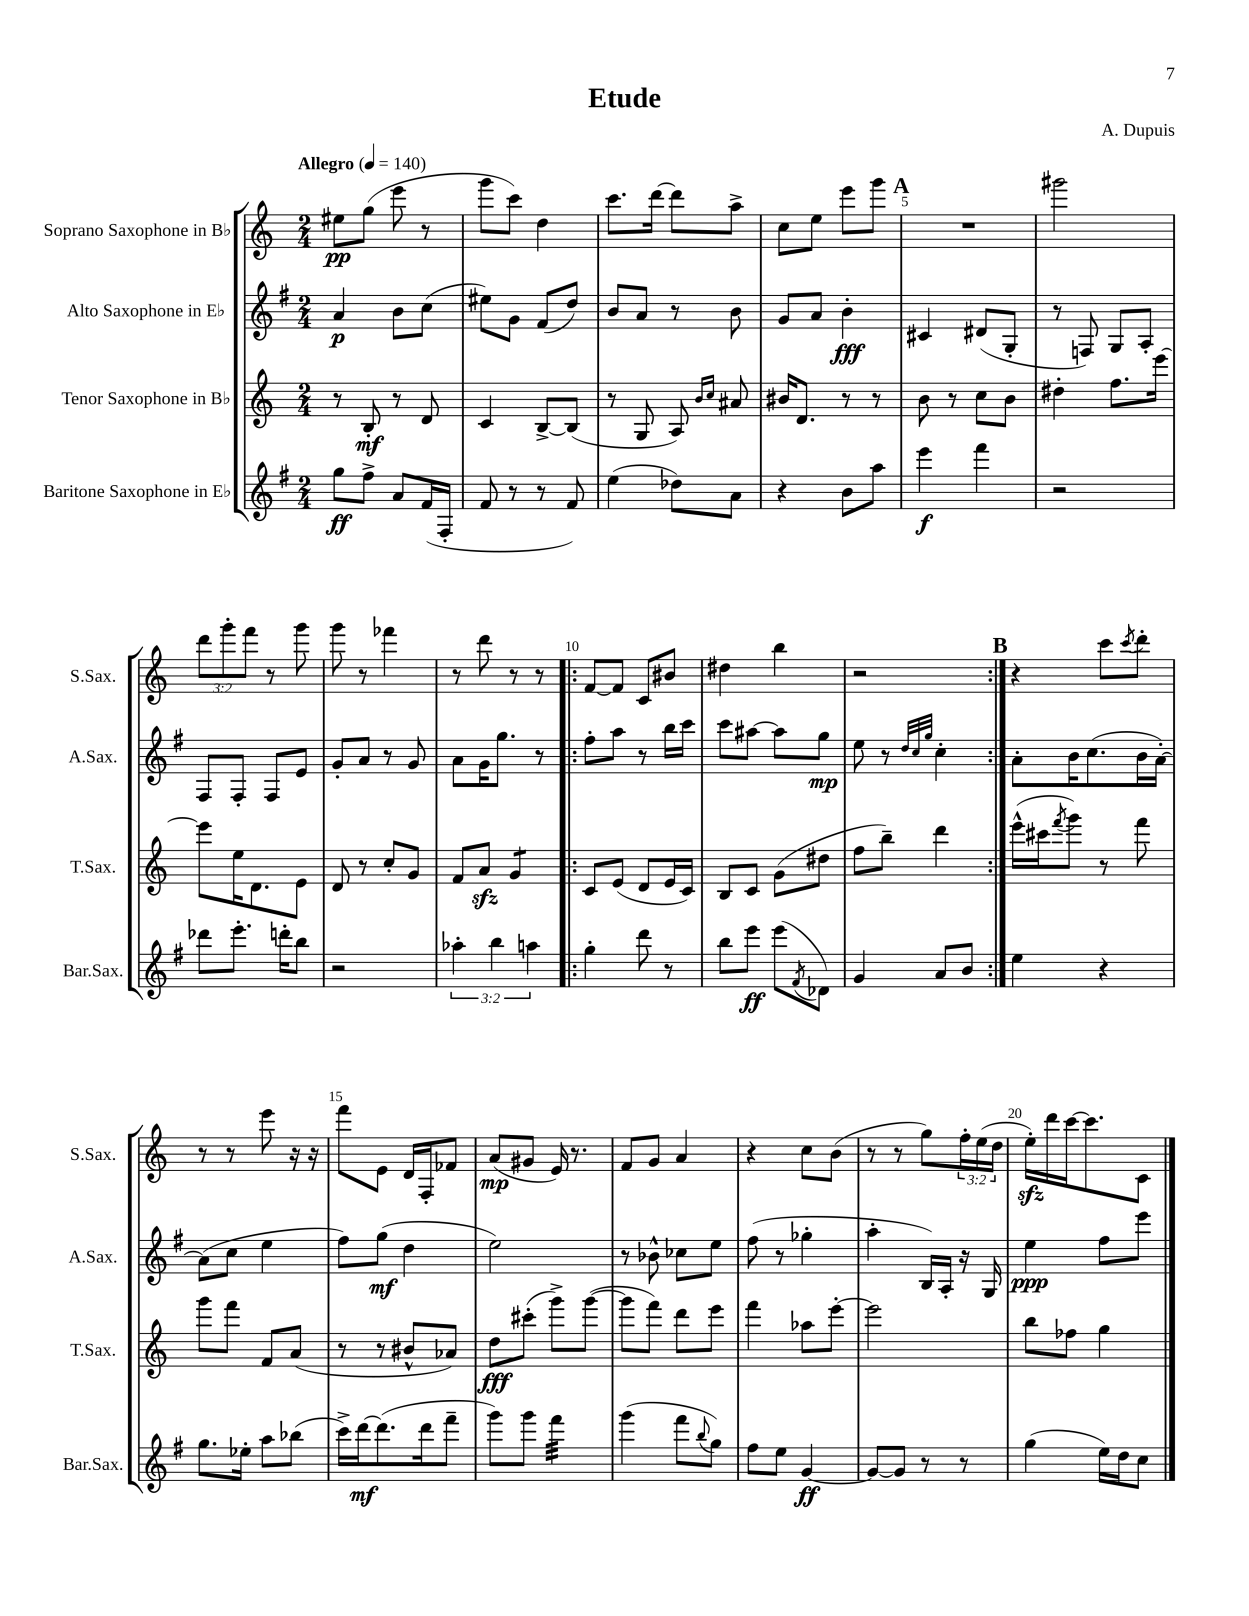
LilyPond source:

\header { title = "Etude" composer = "A. Dupuis" }
<<
\new StaffGroup <<
\new Staff = "s0" \with { instrumentName = "Soprano Saxophone in Bb" shortInstrumentName = "S.Sax." } {
    \clef treble \key c \major \numericTimeSignature \time 2/4 \override Staff.TupletNumber.text = #tuplet-number::calc-fraction-text \tempo "Allegro" 4 = 140
    eis''8\pp g''8( e'''8 r8 |
    g'''8 c'''8) d''4 |
    c'''8. d'''16~ d'''8 a''8-> |
    c''8 e''8 e'''8 g'''8 |
    \mark \markup { \bold "A" } R2 |
    gis'''2 |
    \tuplet 3/2 { d'''8 g'''8-. f'''8 } r8 g'''8 |
    g'''8 r8 fes'''4 |
    r8 d'''8 r8 r8 |
    \repeat volta 2 { f'8~ f'8 c'8 bis'8 |
    dis''4 b''4 |
    r2 | }
    \mark \markup { \bold "B" } r4 c'''8 \acciaccatura { c'''8 } d'''8-. |
    r8 r8 e'''8 r16 r16 |
    f'''8 e'8 d'16 f16-. fes'8 |
    a'8\mp( gis'8 e'16) r8. |
    f'8 g'8 a'4 |
    r4 c''8 b'8( |
    r8 r8 g''8) \tuplet 3/2 { f''16-. e''16( d''16 } |
    e''16-.\sfz) d'''16 c'''16~ c'''8. c'8 \bar "|." |
}
\new Staff = "s1" \with { instrumentName = "Alto Saxophone in Eb" shortInstrumentName = "A.Sax." } {
    \clef treble \key g \major \numericTimeSignature \time 2/4
    a'4\p b'8 c''8( |
    eis''8) g'8 fis'8( d''8) |
    b'8 a'8 r8 b'8 |
    g'8 a'8 b'4-.\fff |
    \mark \markup { \bold "A" } cis'4 dis'8( g8-. |
    r8 f8) g8 a8-. |
    fis8 fis8-. fis8 e'8 |
    g'8-. a'8 r8 g'8 |
    a'8 g'16 g''8. r8 |
    \repeat volta 2 { fis''8-. a''8 r8 b''16 c'''16 |
    c'''8 ais''8~ ais''8 g''8\mp |
    e''8 r8 \grace { d''32 c''32 g''32 } c''4-. | }
    \mark \markup { \bold "B" } a'8-. b'16 c''8.( b'16 a'16~-.) |
    a'8( c''8 e''4 |
    fis''8) g''8\mf( d''4 |
    e''2) |
    r8 bes'8-^ ces''8 e''8 |
    fis''8( r8 ges''4-. |
    a''4-. b16) a16-. r16 g16 |
    e''4\ppp fis''8 e'''8 \bar "|." |
}
\new Staff = "s2" \with { instrumentName = "Tenor Saxophone in Bb" shortInstrumentName = "T.Sax." } {
    \clef treble \key c \major \numericTimeSignature \time 2/4
    r8 b8-.\mf r8 d'8 |
    c'4 b8~-> b8( |
    r8 g8 a8) \grace { b'16 c''16 } ais'8 |
    bis'16 d'8. r8 r8 |
    \mark \markup { \bold "A" } b'8 r8 c''8 b'8 |
    dis''4-. f''8. e'''16~ |
    e'''8 e''16 d'8. e'8 |
    d'8 r8 c''8-. g'8 |
    f'8 a'8\sfz g'4:8 |
    \repeat volta 2 { c'8 e'8( d'8 e'16 c'16) |
    b8 c'8 g'8( dis''8 |
    f''8 b''8--) d'''4 | }
    \mark \markup { \bold "B" } e'''16-^( cis'''16 \acciaccatura { f'''8 } g'''8) r8 f'''8 |
    g'''8 f'''8 f'8 a'8( |
    r8 r8 bis'8-^ aes'8) |
    d''8\fff cis'''8-.( g'''8->) g'''8~( |
    g'''8 f'''8) d'''8 e'''8 |
    f'''4 aes''8 e'''8~-. |
    e'''2 |
    b''8 fes''8 g''4 \bar "|." |
}
\new Staff = "s3" \with { instrumentName = "Baritone Saxophone in Eb" shortInstrumentName = "Bar.Sax." } {
    \clef treble \key g \major \numericTimeSignature \time 2/4 \override Staff.TupletNumber.text = #tuplet-number::calc-fraction-text
    g''8\ff fis''8-> a'8 fis'16( fis16-. |
    fis'8 r8 r8 fis'8) |
    e''4( des''8) a'8 |
    r4 b'8 a''8 |
    \mark \markup { \bold "A" } e'''4\f fis'''4 |
    r2 |
    des'''8 e'''8.-. d'''16-. b''8 |
    r2 |
    \tuplet 3/2 { aes''4-. b''4 a''4 } |
    \repeat volta 2 { g''4-. d'''8 r8 |
    b''8 e'''8\ff e'''8( \acciaccatura { fis'8 } des'8) |
    g'4 a'8 b'8 | }
    \mark \markup { \bold "B" } e''4 r4 |
    g''8. ees''16-. a''8 bes''8( |
    c'''16->) d'''16~\mf d'''8.( d'''16 fis'''8-- |
    g'''8) g'''8 fis'''4:32 |
    g'''4( fis'''8 \appoggiatura { b''8 } g''8) |
    fis''8 e''8 g'4~\ff |
    g'8~ g'8 r8 r8 |
    g''4( e''16) d''16 c''8 \bar "|." |
}
>>
>>
\layout { \context { \Score \override BarNumber.break-visibility = ##(#f #t #t) barNumberVisibility = #(every-nth-bar-number-visible 5) } }
